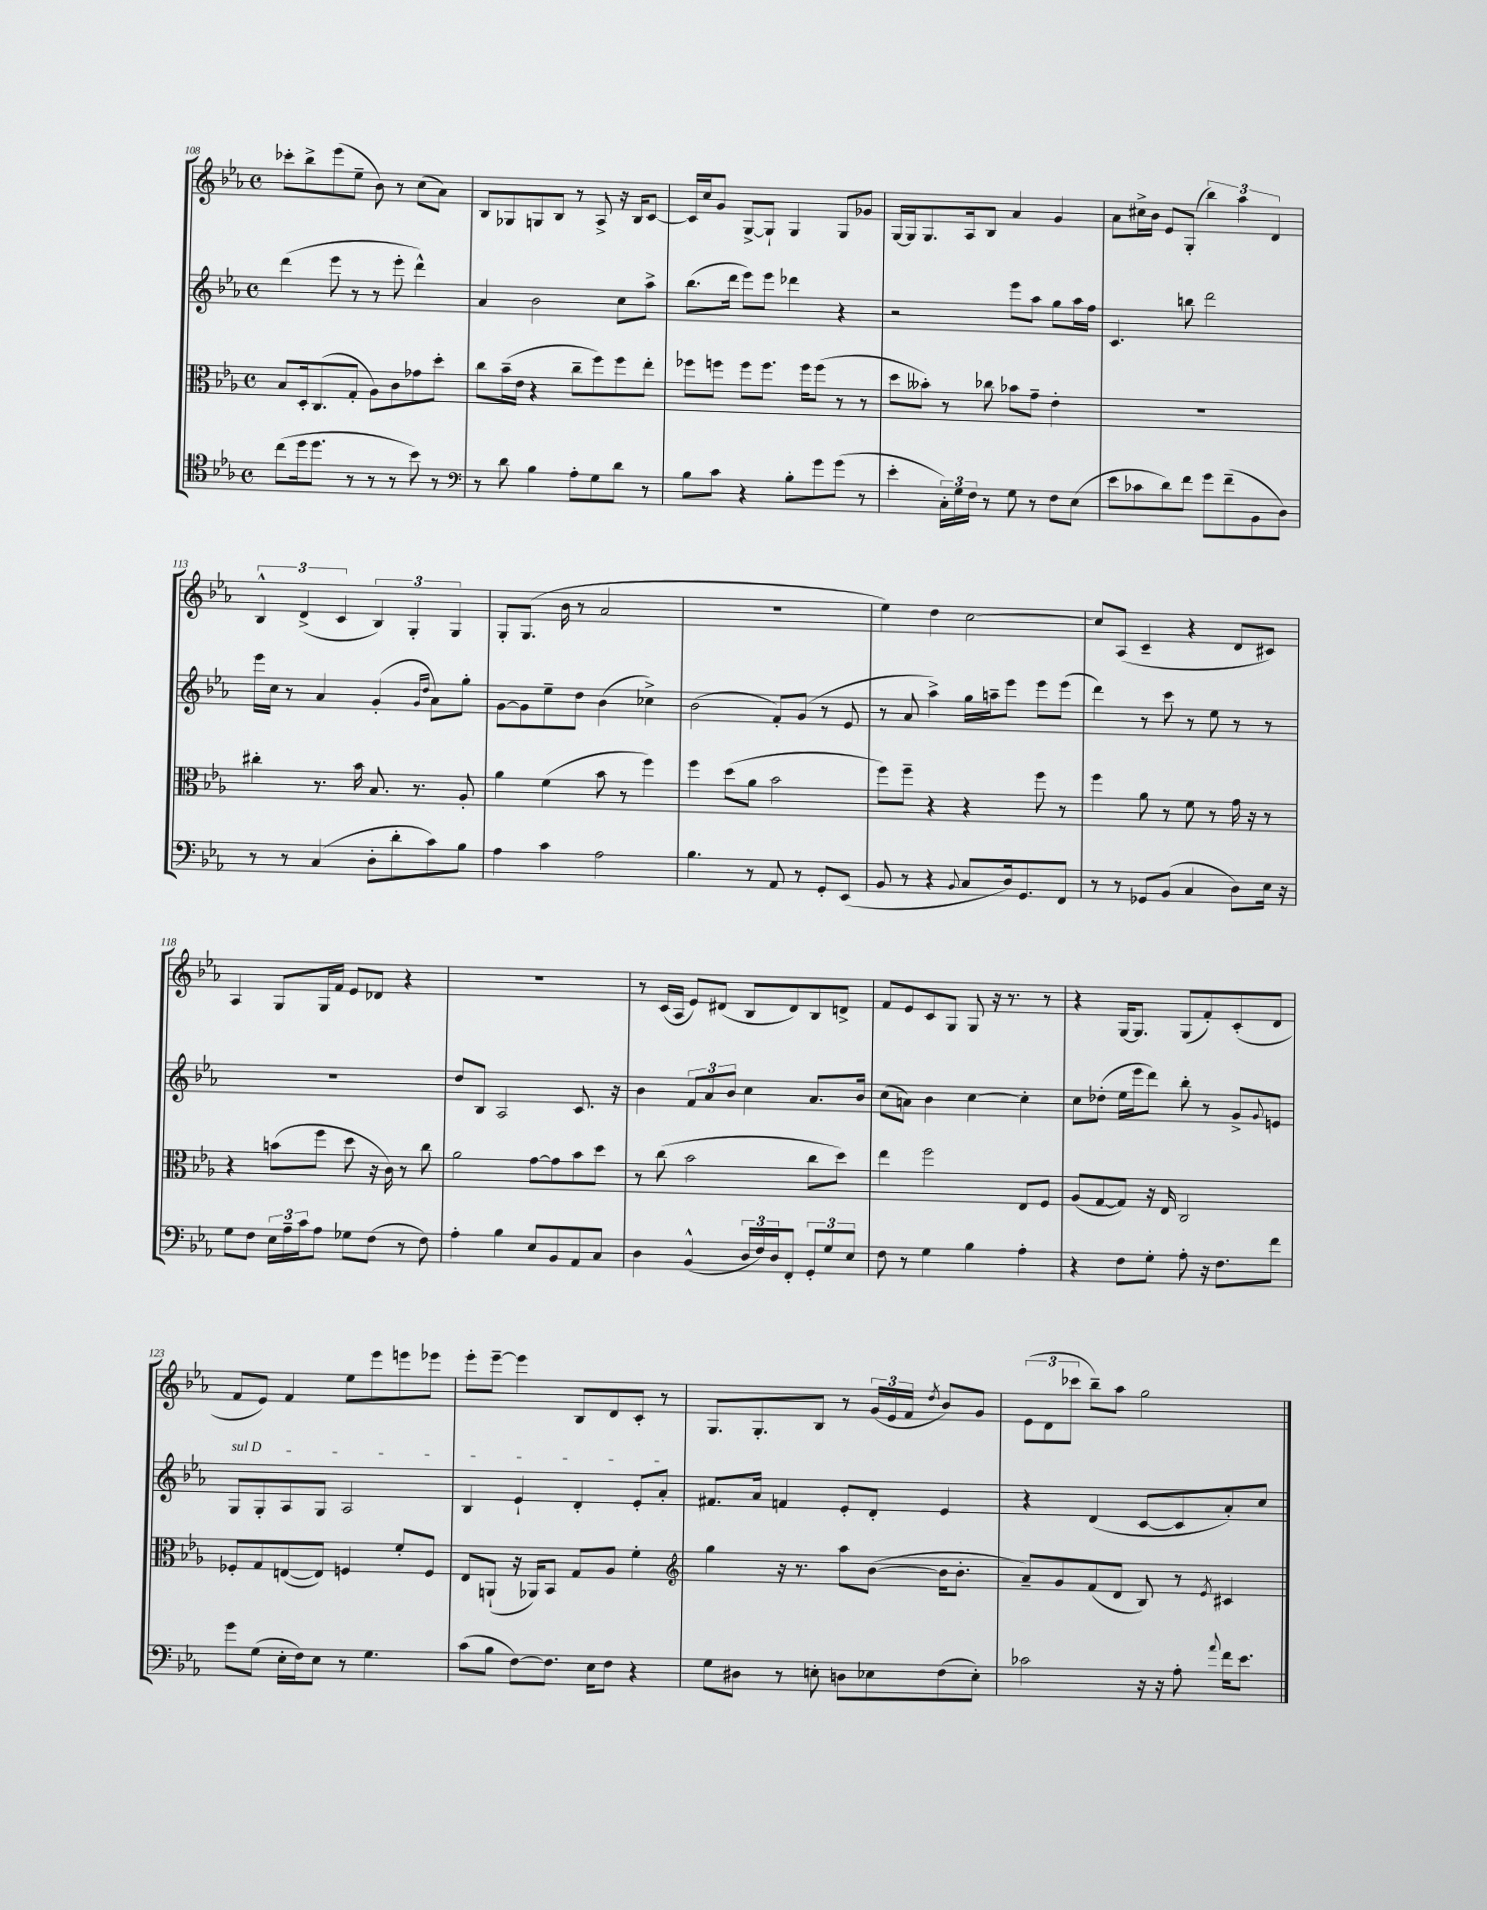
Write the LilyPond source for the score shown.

<<
\new StaffGroup <<
\new Staff = "s0" {
    \clef treble \key ees \major \defaultTimeSignature \time 4/4
    ces'''8-. bes''8-> ees'''8( ees''8-- bes'8) r8 c''8( aes'8) |
    bes8 ges8 g8 bes8 r8 aes8-> r16 bes16 c'8~ |
    c'16 c''16 g'8 g8~-> g8-! g4 g8 ges'8 |
    g16~ g16 g8. aes16 bes8 aes'4 g'4 |
    aes'8 cis''16-> bes'16 ees'8 g8-.( \tuplet 3/2 { bes''4) aes''4 d'4 } |
    \tuplet 3/2 { bes4-^ d'4->( c'4 } \tuplet 3/2 { bes4) g4-. g4 } |
    g8-. g8.( bes'16 r8 aes'2 |
    R1 |
    ees''4) d''4 c''2~ |
    c''8 aes8( c'4-- r4 d'8 cis'8) |
    aes4 g8 g16 f'16 ees'8 des'8 r4 |
    R1 |
    r8 c'16( aes16 ees'8) dis'8( bes8 dis'8) bes8 d'8-> |
    f'8 ees'8 c'8 g8 g8 r16 r8. r8 |
    r4 g16~ g8. g8( f'8-.) c'8-.( d'8 |
    f'8 ees'8) f'4 ees''8 ees'''8 e'''8 ees'''8 |
    ees'''8-. ees'''8~-- ees'''4 bes8 d'8 c'8-. r8 |
    g8. g8.-. bes8 r8 \tuplet 3/2 { g'16( ees'16 f'16 } \acciaccatura { d''8 } bes'8) g'8 |
    \tuplet 3/2 { ees'8( d'8 ces'''8 } bes''8--) aes''8 g''2 \bar "|." |
}
\new Staff = "s1" {
    \clef treble \key ees \major \defaultTimeSignature \time 4/4
    d'''4( ees'''8 r8 r8 ees'''8-. d'''4-^) |
    aes'4 bes'2 c''8 aes''8-> |
    bes''8.( d'''16 ees'''8) ees'''8 des'''4 r4 |
    r2 ees'''8 aes''8 g''8 aes''16 f''16 |
    c'4. b''8 d'''2 |
    ees'''16 c''16 r8 aes'4 g'4-.( \grace { g'16 d''16 } aes'8) g''8-. |
    g'8~ g'8 ees''8-- d''8 bes'4( ces''4->) |
    bes'2( f'8-.) g'8( r8 ees'8 |
    r8 aes'8 aes''4->) g''16 a''16-- ees'''8 ees'''8 ees'''8( |
    d'''4) r8 c'''8 r8 ees''8 r8 r8 |
    r1 |
    d''8 bes8 aes2 c'8. r16 |
    bes'4 \tuplet 3/2 { f'8 aes'8 bes'8 } c''4 aes'8. bes'16 |
    c''8( a'8) bes'4 c''4~ c''4-. |
    c''8 des''8-.( ees''16 ees'''16 d'''8) bes''8-. r8 g'8-> \appoggiatura { g'8 } e'8 |
    \once \override TextSpanner.bound-details.left.text = \markup { \italic "sul D" } g8\startTextSpan g8-. aes8 g8 aes2 |
    bes4 ees'4-! d'4-. ees'8-. aes'8-.\stopTextSpan |
    fis'8. aes'16 f'4 ees'8-. d'8-. ees'4 |
    r4 d'4( c'8~ c'8 aes'8-.) c''8 \bar "|." |
}
\new Staff = "s2" {
    \clef alto \key ees \major \defaultTimeSignature \time 4/4
    bes8 d16-. c8.( g8-. aes8) c'8 ges'8 d''8-. |
    c''8 bes'16--( ees'16 r4 c''8-- f''8) f''8 ees''8-. |
    fes''8 f''8 f''8 f''8. f''16 f''8( r8 r8 |
    d''8 beses'8-.) r8 ces''8 bes'8 g'8-- ees'4-. |
    r1 |
    cis''4-. r8. bes'16 bes8. r8. aes8-. |
    aes'4 f'4( bes'8 r8 f''4) |
    f''4 d''8( aes'8 bes'2 |
    f''8) f''8-- r4 r4 f''8 r8 |
    f''4 aes'8 r8 f'8 r8 g'16 r16 r8 |
    r4 b'8( f''8 d''8 r16 c'16) r8 c''8 |
    aes'2 g'8~ g'8 bes'8 d''8 |
    r8 c''8( bes'2 c''8 d''8) |
    ees''4 f''2 ees8 f8 |
    aes8( g8~ g8) r16 ees16 c2 |
    fes8-. g8 e8~( e8) f4 f'8-. f8 |
    ees8 a,8-!( r16 aes,16) bes,8 g8 aes8 f'4-. |
    \clef treble g''4 r16 r8. aes''8 bes'8~( bes'16 bes'8.-. |
    aes'8--) g'8 f'8( d'8 bes8) r8 \acciaccatura { ees'8 } cis'4 \bar "|." |
}
\new Staff = "s3" {
    \clef tenor \key ees \major \defaultTimeSignature \time 4/4
    c''8( d''16 d''8. r8 r8 r8 bes'8) r8 |
    \clef bass r8 d'8 bes4 aes8-. g8 d'8 r8 |
    bes8 c'8 r4 bes8-. g'8 g'8( r8 |
    ees'4-. \tuplet 3/2 { c16-.) g16 f16 } r8 g8 r8 f8 ees8( |
    ees'8 ces'8 d'8) f'8 g'8 f'8--( bes,8 d8) |
    r8 r8 c4( d8-. d'8-. c'8) bes8 |
    aes4 c'4 aes2 |
    bes4. r8 aes,8 r8 g,8-. ees,8( |
    bes,8 r8 r4 \appoggiatura { bes,8 } c8 d16) g,8. f,8 |
    r8 r8 ges,8 bes,8( c4 d8) ees16 r16 |
    g8 f8 \tuplet 3/2 { ees16 aes16-- c'16 } aes8 ges8 f8( r8 f8) |
    aes4-. bes4 ees8 bes,8 aes,8 c8 |
    d4 bes,4-^( \tuplet 3/2 { d16 f16) d16 } f,8-. \tuplet 3/2 { g,8-. g8 ees8 } |
    f8 r8 g4 bes4 aes4-. |
    r4 f8 g8-. aes8-. r16 f8. f'8 |
    g'8 g8( ees16-. f16) ees8 r8 g4. |
    c'8( bes8 f8~) f8. ees16 f8 r4 |
    g8 dis8 r8 e8-. d8 ees8 f8( ees8-.) |
    ces'2 r16 r16 aes8-. \appoggiatura { aes'8 } f'16 ees'8. \bar "|." |
}
>>
>>
\layout { \context { \Score currentBarNumber = #108 } }
